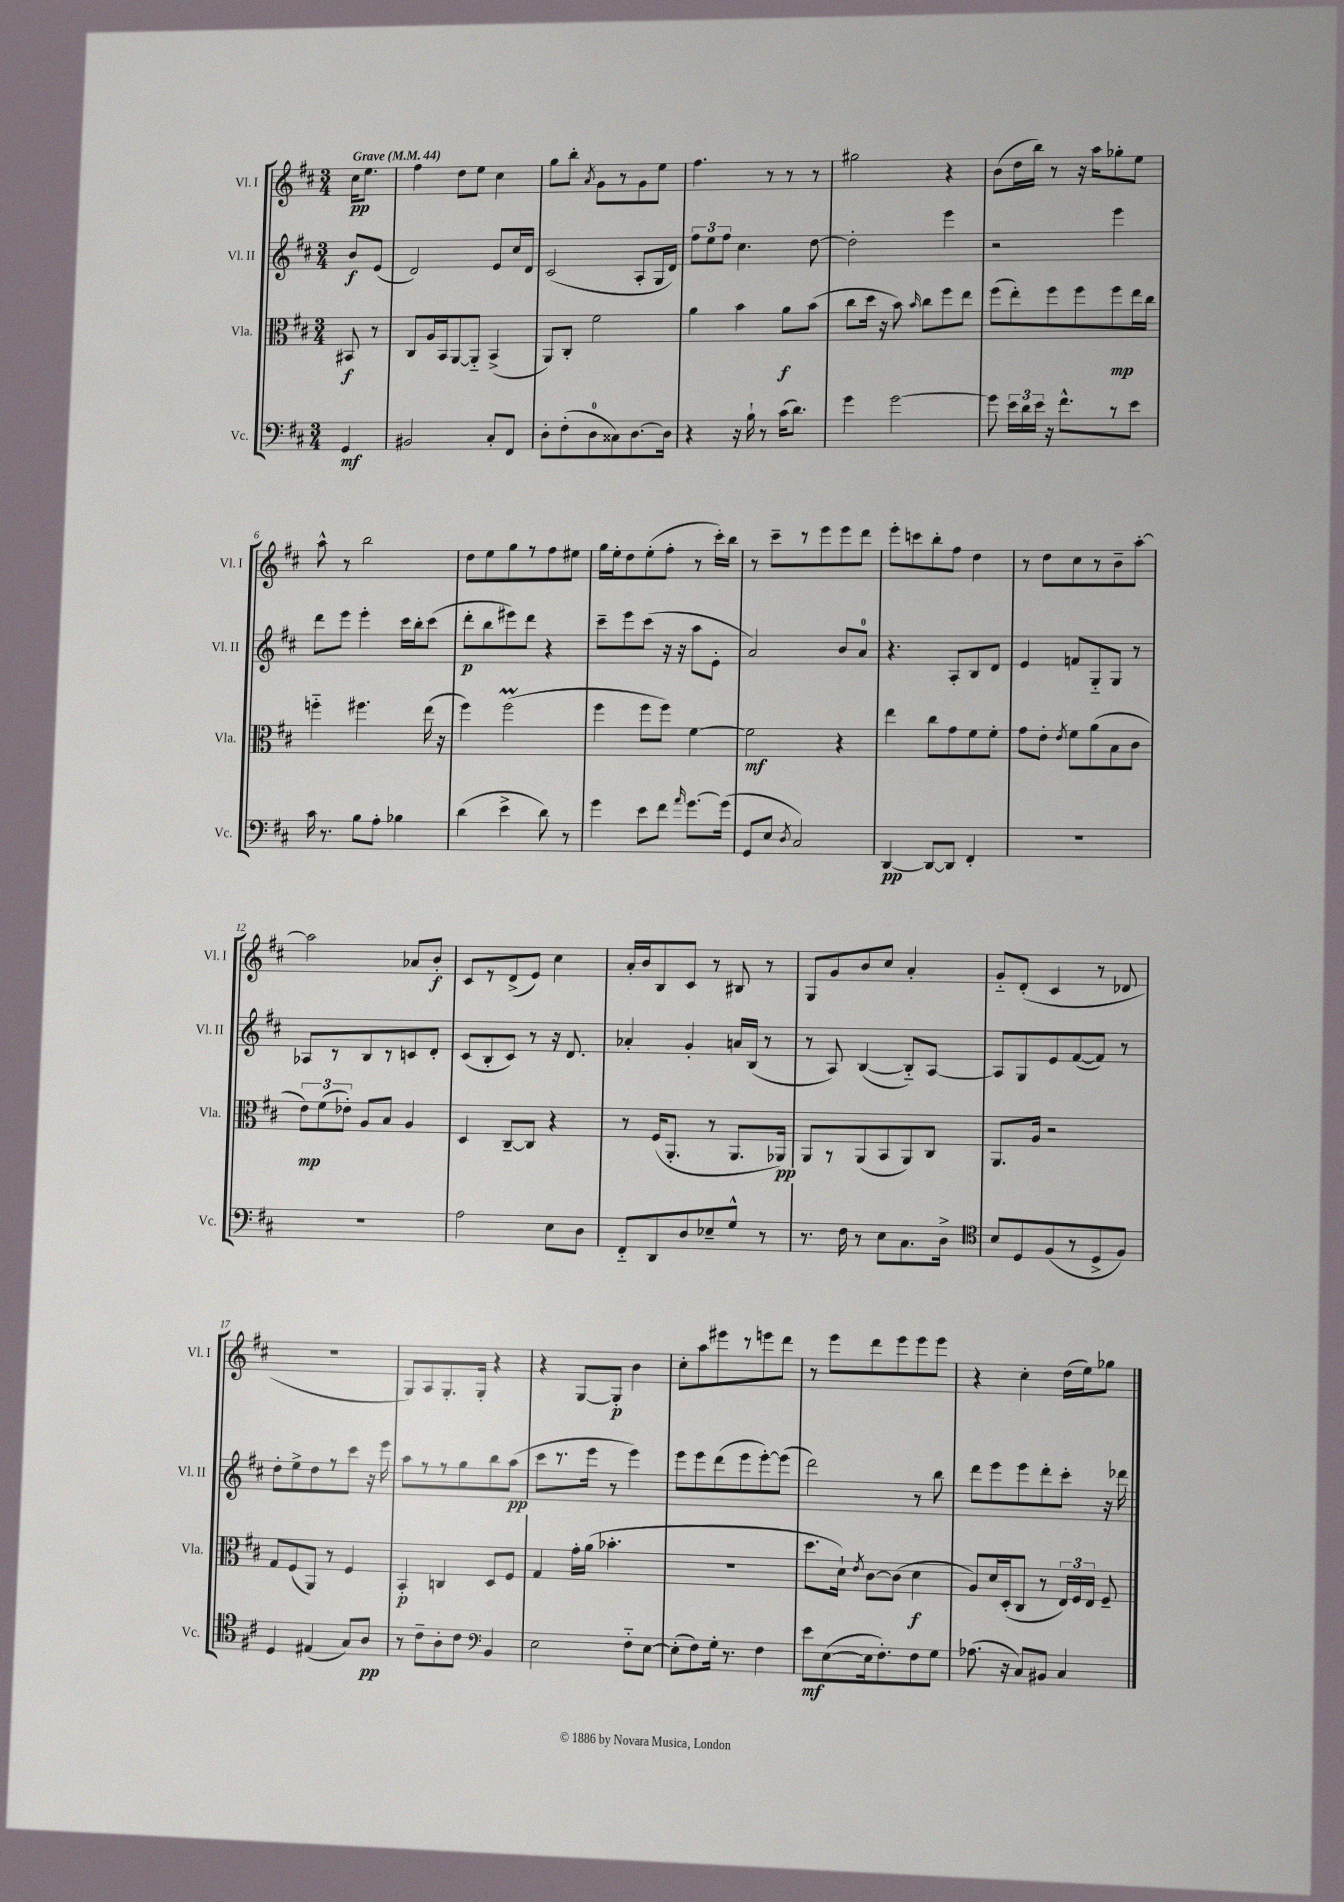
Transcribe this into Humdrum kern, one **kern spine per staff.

**kern	**dynam	**kern	**dynam	**kern	**dynam	**kern	**dynam
*part4	*part4	*part3	*part3	*part2	*part2	*part1	*part1
*staff4	*staff4	*staff3	*staff3	*staff2	*staff2	*staff1	*staff1
*I"Vc.	*	*I"Vla.	*	*I"Vl. II	*	*I"Vl. I	*
*I'Vc.	*	*I'Vla.	*	*I'Vl. II	*	*I'Vl. I	*
*clefF4	*	*clefC3	*	*clefG2	*	*clefG2	*
*k[f#c#]	*	*k[f#c#]	*	*k[f#c#]	*	*k[f#c#]	*
*M3/4	*	*M3/4	*	*M3/4	*	*M3/4	*
*MM44	*	*MM44	*	*MM44	*	*MM44	*
=	=	=	=	=	=	=	=
!	!	!	!	!	!	!LO:TX:a:B:t=Grave	!
4GG/	mf	8BB#X/	f	8b/L	f	16cc#\KL	pp
.	.	.	.	.	.	8.ee\J	.
.	.	8r	.	(8e/J	.	.	.
=1	=1	=1	=1	=1	=1	=1	=1
2BB#X/	.	8C#/L	.	2d/)	.	4ff#\	.
.	.	16A/L	.	.	.	.	.
.	.	16BB/J	.	.	.	.	.
.	.	[8AA/	.	.	.	8dd\L	.
.	.	8AA/J]	.	.	.	8ee\J	.
8C#'/L	.	(4BB^/	.	8e/L	.	4cc#\	.
8FF#/J	.	.	.	16cc#/L	.	.	.
.	.	.	.	16d/JJ	.	.	.
=2	=2	=2	=2	=2	=2	=2	=2
8D'\L	.	8AA/L)	.	(2c#/	.	8gg\L	.
(8F#'\	.	8C#'/J	.	.	.	8bb'\J	.
.	.	.	.	.	.	8qa/	.
8D\	.	2f#\	.	.	.	8g\L	.
8C##X\)	.	.	.	.	.	8r	.
[8.D\	.	.	.	8A'/L	.	8g\	.
.	.	.	.	16G/L	.	8ee\J	.
16D\Jk]	.	.	.	16d/JJ)	.	.	.
=3	=3	=3	=3	=3	=3	=3	=3
4r	.	4a\	.	12ff#\L	.	4.ff#\	.
.	.	.	.	12ee\	.	.	.
.	.	.	.	12ff#\J	.	.	.
16r	.	4b\	.	4.cc#\	.	.	.
16B`\	.	.	.	.	.	.	.
8r	.	.	.	.	.	8r	.
(16c#\KL	.	8a\L	f	.	.	8r	.
8.d\J)	.	.	.	.	.	.	.
.	.	(8b\J	.	[8dd\	.	8r	.
=4	=4	=4	=4	=4	=4	=4	=4
4g\	.	8cc#\L	.	2dd'\]	.	2gg#X\	.
.	.	16dd\Jk	.	.	.	.	.
.	.	16r	.	.	.	.	.
[2g\	.	8b\)	.	.	.	.	.
.	.	16qqb/	.	.	.	.	.
.	.	8cc#\L	.	.	.	.	.
.	.	8ff#\	.	4eee\	.	4r	.
.	.	8ee\J	.	.	.	.	.
=5	=5	=5	=5	=5	=5	=5	=5
8g\]	.	(8ff#\L	.	2r	.	(8b\L	.
24e\LL	.	8ee'\)	.	.	.	16dd\L	.
24d\	.	.	.	.	.	.	.
.	.	.	.	.	.	16bb\JJ)	.
24e\JJ	.	.	.	.	.	.	.
16r	.	8ff#\	.	.	.	8r	.
8.f#^^\L	.	.	.	.	.	.	.
.	.	8ff#\	.	.	.	16r	.
.	.	.	.	.	.	16aa\KL	.
8r	.	8ff#\	mp	4eee\	.	8gg-X'\	.
8e\J	.	16ee\L	.	.	.	8ee\J	.
.	.	16cc#\JJ	.	.	.	.	.
!!LO:LB:g=z
=6	=6	=6	=6	=6	=6	=6	=6
16c#\	.	4ffn\	.	8ddd\L	.	8aa^^\	.
8.r	.	.	.	.	.	.	.
.	.	.	.	8eee\J	.	8r	.
8B\L	.	4.ff#X\	.	4eee'\	.	2bb\	.
8A'\J	.	.	.	.	.	.	.
4B-X\	.	.	.	16ccc#\LL	.	.	.
.	.	.	.	16bb'\J	.	.	.
.	.	(16ee\	.	(8ccc#\J	.	.	.
.	.	16r	.	.	.	.	.
=7	=7	=7	=7	=7	=7	=7	=7
(4d\	.	4ff#\)	.	8ddd'\L	p	8dd\L	.
.	.	.	.	8bb\	.	8ee\	.
4e^\	.	(2ff#m\	.	8eee#X\)	.	8gg\	.
.	.	.	.	8ddd\J	.	8r	.
8d\)	.	.	.	4r	.	8ff#\	.
8r	.	.	.	.	.	8ee#X\J	.
=8	=8	=8	=8	=8	=8	=8	=8
4g\	.	4ff#\	.	8ccc#~\L	.	16gg\LL	.
.	.	.	.	.	.	16ee'\J	.
.	.	.	.	8eee\	.	8dd\	.
8e\L	.	8ff#\L	.	(8ccc#\J	.	(8ee'\	.
8f#\J	.	8ff#\J)	.	16r	.	8ff#'\J	.
.	.	.	.	16r	.	.	.
16qqa/	.	.	.	.	.	.	.
[8.g\L	.	[4f#\	.	8aa\L	.	8r	.
.	.	.	.	8e'\J	.	16ccc#'\LL)	.
(16g\Jk]	.	.	.	.	.	16bb\JJ	.
=9	=9	=9	=9	=9	=9	=9	=9
8GG/L	.	2f#\]	mf	2a/)	.	8r	.
8E/J	.	.	.	.	.	8ccc#~\L	.
8qD/	.	.	.	.	.	.	.
2C#/)	.	.	.	.	.	8r	.
.	.	.	.	.	.	8eee\	.
.	.	4r	.	8b/L	.	8eee\	.
.	.	.	.	8a/J	.	8ddd\J	.
=10	=10	=10	=10	=10	=10	=10	=10
[4DD/	pp	4ee\	.	4.r	.	8eee'\L	.
.	.	.	.	.	.	8cccn\	.
8DD/L_	.	8cc#\L	.	.	.	8bb'\	.
8DD/J]	.	8g\	.	8A'/L	.	8ff#\J	.
4FF#'/	.	8f#\	.	8B/	.	4dd\	.
.	.	8f#'\J	.	8d/J	.	.	.
=11	=11	=11	=11	=11	=11	=11	=11
2.r	.	8g\L	.	4e/	.	8r	.
.	.	8e'\J	.	.	.	8dd\L	.
.	.	8qe/	.	.	.	.	.
.	.	8f#\L	.	8fn/L	.	8cc#\	.
.	.	(8a\	.	8G/	.	8r	.
.	.	8B\	.	8G/J	.	8b~\	.
.	.	8c#\J	.	8r	.	[8aa'\J	.
!!LO:LB:g=z
=12	=12	=12	=12	=12	=12	=12	=12
2.r	.	12e\L)	mp	8A-X/L	.	2aa\]	.
.	.	(12f#\	.	.	.	.	.
.	.	.	.	8r	.	.	.
.	.	12e-X'\J)	.	.	.	.	.
.	.	8A/L	.	8B/	.	.	.
.	.	8B/J	.	8r	.	.	.
.	.	4A/	.	8cn/	.	8a-X/L	.
.	.	.	.	8d'/J	.	8b'/J	f
=13	=13	=13	=13	=13	=13	=13	=13
2A\	.	4D/	.	(8c#/L	.	8c#/L	.
.	.	.	.	8B'/	.	8r	.
.	.	[8C#~/L	.	8c#/J)	.	(8d^/	.
.	.	8C#/J]	.	8r	.	8e/J)	.
8E\L	.	4r	.	16r	.	4cc#\	.
.	.	.	.	8.d/	.	.	.
8D\J	.	.	.	.	.	.	.
=14	=14	=14	=14	=14	=14	=14	=14
8FF#/L	.	8r	.	4a-X'/	.	16a'/LL	.
.	.	.	.	.	.	16b/J	.
8DD/	.	(16F#/KL	.	.	.	8B/	.
.	.	8.AA'/J	.	.	.	.	.
8D/	.	.	.	4g'/	.	8c#/J	.
8E-X~/	.	8r	.	.	.	8r	.
8G^^/J	.	8.AA/L	.	16an/LL	.	8B#X/	.
.	.	.	.	(16B/JJ	.	.	.
8r	.	.	.	8r	.	8r	.
.	.	16AA-X/Jk)	pp	.	.	.	.
=15	=15	=15	=15	=15	=15	=15	=15
8.r	.	8AA/L	.	8r	.	8G/L	.
.	.	8r	.	8A/)	.	8g/	.
16F#\	.	.	.	.	.	.	.
8r	.	(8AA/	.	([4B/	.	8b/	.
8E\L	.	8BB/	.	.	.	8cc#/J	.
8.C#\	.	8AA/)	.	8B/L])	.	4a'/	.
.	.	8C#/J	.	[8A/J	.	.	.
16D^\Jk	.	.	.	.	.	.	.
=16	=16	=16	=16	=16	=16	=16	=16
*clefC4	*	*	*	*	*	*	*
8B/L	.	8.AA/L	.	8A/L]	.	8g/L	.
8D/	.	.	.	8G/	.	(8d'/J	.
.	.	16A/Jk	.	.	.	.	.
(8F#/	.	2r	.	8e/	.	4c#/	.
8r	.	.	.	([8f#/	.	.	.
8D^/	.	.	.	8f#/J])	.	8r	.
8F#/J)	.	.	.	8r	.	8d-X/	.
!!LO:LB:g=z
=17	=17	=17	=17	=17	=17	=17	=17
4D/	.	8G/L	.	8dd'\L	.	2.r	.
.	.	(8F#/	.	8ee^\	.	.	.
(4E#X/	.	8AA/J)	.	8dd\	.	.	.
.	.	8r	.	8r	.	.	.
8G/L)	.	4F#/	.	8ccc#\J	.	.	.
8A/J	pp	.	.	16r	.	.	.
.	.	.	.	16eee\	.	.	.
=18	=18	=18	=18	=18	=18	=18	=18
8r	.	4BB'/	p	8aa\L	.	8G/L)	.
8c#~\L	.	.	.	8r	.	8A/	.
8A'\	.	4Cn/	.	8r	.	8.G'/	.
8c#\J	.	.	.	8gg\	.	.	.
.	.	.	.	.	.	16G'/Jk	.
*clefF4	*	*	*	*	*	*	*
4BB/	.	8D/L	.	8bb\	.	4r	.
.	.	8F#/J	.	(8aa\J	pp	.	.
=19	=19	=19	=19	=19	=19	=19	=19
2E\	.	4G/	.	8ccc#\L	.	4r	.
.	.	.	.	8.r	.	.	.
.	.	16g'\LL	.	.	.	[8G/L	.
.	.	(16a\JJ	.	16eee\Jk	.	.	.
.	.	4.b-X'\	.	8r	.	8G'/J]	p
8F#\L	.	.	.	4eee\)	.	4b\	.
[8E\J	.	.	.	.	.	.	.
=20	=20	=20	=20	=20	=20	=20	=20
(8E'\L]	.	2.r	.	8eee\L	.	8cc#'\L	.
8F#\)	.	.	.	8eee\	.	8aa\	.
16G'\Jk	.	.	.	(8ddd\	.	8eee#X\	.
8.r	.	.	.	.	.	.	.
.	.	.	.	8eee\	.	8r	.
4F#\	.	.	.	[8eee'\)	.	8eeen\	.
.	.	.	.	(8eee\J]	.	8ddd\J	.
=21	=21	=21	=21	=21	=21	=21	=21
8e\L	mf	8.dd\L	.	2ddd\)	.	8r	.
([8E\	.	.	.	.	.	8eee\L	.
.	.	16d`\Jk)	.	.	.	.	.
.	.	8qe/	.	.	.	.	.
16E\k]	.	[8c#\L	.	.	.	8ddd\	.
8.F#'\)	.	.	.	.	.	.	.
.	.	(8c#\J]	.	.	.	8eee\	.
8F#\	.	4d\	f	8r	.	8eee\	.
8G\J	.	.	.	8bb\	.	8eee\J	.
=22	=22	=22	=22	=22	=22	=22	=22
(8.A-X\	.	8A/L)	.	8ddd\L	.	4r	.
.	.	16d/L	.	8eee\	.	.	.
16r	.	(16D'/J	.	.	.	.	.
8C#/L)	.	8C#/J	.	8eee\	.	4cc#'\	.
8BB#X/J	.	8r	.	8ddd'\	.	.	.
4C#/	.	24E/LL)	.	8ccc#'\J	.	(16dd\LL	.
.	.	24F#/	.	.	.	.	.
.	.	.	.	.	.	16ee\J)	.
.	.	24E/JJ	.	.	.	.	.
.	.	8F#~/	.	16r	.	8gg-X\J	.
.	.	.	.	16ddd-X\	.	.	.
==	==	==	==	==	==	==	==
*-	*-	*-	*-	*-	*-	*-	*-
